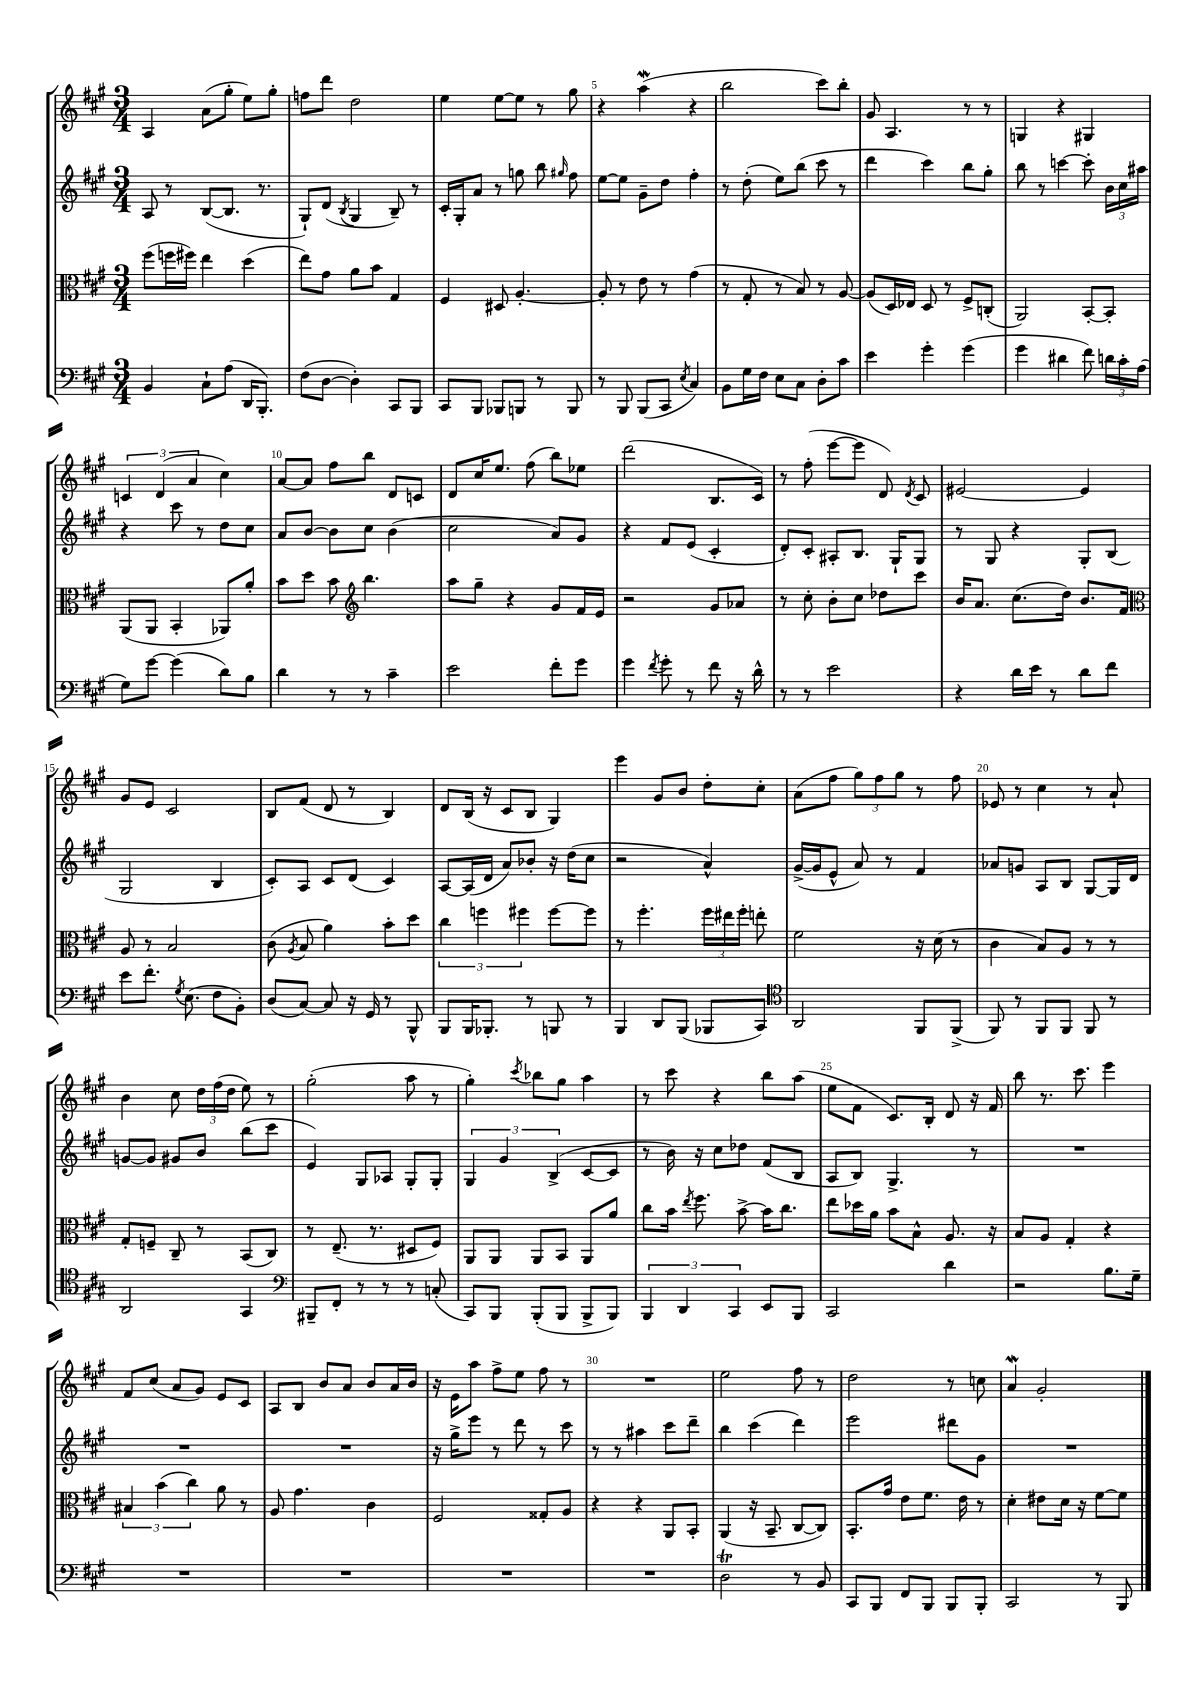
<<
\new StaffGroup <<
\new Staff = "s0" {
    \clef treble \key a \major \numericTimeSignature \time 3/4
    \autoBeamOff a4 a'8[( gis''8]-. e''8[) gis''8]-. |
    f''8[ d'''8] d''2 |
    e''4 e''8[~ e''8] r8 gis''8 |
    r4 a''4\mordent( r4 |
    b''2 cis'''8[) b''8]-. |
    gis'8 a4. r8 r8 |
    g4 r4 gis4 |
    \tuplet 3/2 { c'4 d'4( a'4 } cis''4) |
    a'8[~ a'8] fis''8[ b''8] d'8[ c'8] |
    d'8[ cis''16 e''8.] fis''8( b''8[) ees''8] |
    d'''2( b8.[ cis'16]) |
    r8 fis''8-.( e'''8[~ e'''8] d'8) \acciaccatura { d'8 } cis'8 |
    eis'2~ eis'4 |
    gis'8[ e'8] cis'2 |
    b8[ fis'8]( d'8 r8 b4) |
    d'8[ b16]( r16 cis'8[ b8] gis4) |
    e'''4 gis'8[ b'8] d''8[-. cis''8]-. |
    a'8[( fis''8] \tuplet 3/2 { gis''8[) fis''8 gis''8] } r8 fis''8 |
    ees'8 r8 cis''4 r8 a'8-! |
    b'4 cis''8 \tuplet 3/2 { d''16[ fis''16( d''16] } e''8) r8 |
    gis''2-.( a''8 r8 |
    gis''4-.) \acciaccatura { cis'''8 } bes''8[ gis''8] a''4 |
    r8 cis'''8 r4 b''8[ a''8]( |
    e''8[ fis'8] cis'8.[) b16]-. d'8 r16 fis'16 |
    b''8 r8. cis'''8. e'''4 |
    fis'8[ cis''8]( a'8[ gis'8]) e'8[ cis'8] |
    a8[ b8] b'8[ a'8] b'8[ a'16 b'16] |
    r16 e'16[ a''8] fis''8[-> e''8] fis''8 r8 |
    R2. |
    e''2 fis''8 r8 |
    d''2 r8 c''8 |
    a'4\mordent gis'2-. \bar "|." |
}
\new Staff = "s1" {
    \clef treble \key a \major \numericTimeSignature \time 3/4
    \autoBeamOff a8 r8 b8[~( b8.] r8. |
    gis8[-!) d'8]( \acciaccatura { b8 } gis4 b8--) r8 |
    cis'16[-. gis16-. a'8] r8 g''8 b''8 \grace { gis''16 } fis''8 |
    e''8[~ e''8] gis'8[-- d''8] fis''4-. |
    r8 d''8-.( e''8[) b''8]( cis'''8 r8 |
    d'''4 cis'''4) b''8[ gis''8]-. |
    b''8 r8 c'''4~ c'''8-. \tuplet 3/2 { b'16[ cis''16 ais''16] } |
    r4 cis'''8 r8 d''8[ cis''8] |
    a'8[ b'8]~ b'8[ cis''8] b'4( |
    cis''2 a'8[) gis'8] |
    r4 fis'8[ e'8]( cis'4-. |
    d'8[-.) cis'8]-. ais8[-. b8.] gis16[-! gis8] |
    r8 gis8 r4 gis8[-. b8]( |
    gis2 b4 |
    cis'8[-.) a8] cis'8[ d'8]( cis'4) |
    a8[~ a16( d'16] a'8[) bes'8]-. r16 d''16[( cis''8] |
    r2 a'4-^) |
    gis'16[~->( gis'16 e'8]-^ a'8) r8 fis'4 |
    aes'8[ g'8] a8[ b8] gis8[~ gis16 d'16] |
    g'8[~ g'8] gis'8[ b'8] b''8[( cis'''8] |
    e'4) gis8[ aes8] gis8[-. gis8]-. |
    \tuplet 3/2 { gis4 gis'4 b4->( } cis'8[~ cis'8] |
    r8 b'16) r16 cis''8[ des''8] fis'8[( b8] |
    a8[ b8]) gis4.-> r8 |
    R2. |
    R2. |
    R2. |
    r16 gis''16[-> e'''8] r8 d'''8 r8 cis'''8 |
    r8 r8 ais''4 cis'''8[ d'''8]-- |
    b''4 cis'''4( d'''4) |
    e'''2 dis'''8[ gis'8] |
    R2. \bar "|." |
}
\new Staff = "s2" {
    \clef alto \key a \major \numericTimeSignature \time 3/4
    \autoBeamOff fis''8[( f''16 fis''16]) e''4 d''4( |
    e''8[) gis'8] a'8[ b'8] gis4 |
    fis4 dis8 a4.~-. |
    a8-. r8 e'8 r8 gis'4( |
    r8 gis8-. r8 b8) r8 a8~ |
    a8[( d16) ees16] d8 r8 fis8[-> c8]-.( |
    a,2) b,8[~-. b,8]-. |
    a,8[( a,8] b,4-. aes,8[) a'8]-. |
    b'8[ d''8] b'8 \clef treble b''4. |
    a''8[ gis''8]-- r4 gis'8[ fis'16 e'16] |
    r2 gis'8[ aes'8] |
    r8 cis''8-. b'8[-. cis''8] des''8[ cis'''8] |
    b'16[ a'8.] cis''8.[( d''16]) b'8.[ fis'16] |
    \clef alto a8 r8 b2 |
    cis'8( \acciaccatura { a8 } b8 a'4) b'8[-. d''8] |
    \tuplet 3/2 { cis''4 f''4 fis''4 } fis''8[~ fis''8] |
    r8 fis''4.-. \tuplet 3/2 { fis''16[ eis''16 fis''16]-. } e''8-. |
    fis'2 r16 d'16( r8 |
    cis'4 b8[) a8] r8 r8 |
    gis8[-. f8]-- cis8-- r8 b,8[( cis8]) |
    r8 e8.--( r8. dis8[ fis8]) |
    a,8[ a,8] a,8[ b,8] a,8[ a'8] |
    cis''8[ b'16] \acciaccatura { e''8 } fis''8. b'8~-> b'16[ cis''8.] |
    e''8[ des''16 a'16] b'8[ b8]-^ a8. r16 |
    b8[ a8] gis4-. r4 |
    \tuplet 3/2 { bis4 b'4( cis''4) } a'8 r8 |
    a8 gis'4. cis'4 |
    fis2 gisis8[-. a8] |
    r4 r4 a,8[ b,8]-. |
    a,4( r16 b,8.-- cis8[~ cis8]) |
    b,8.[-. gis'16] e'8[ fis'8.] e'16 r8 |
    d'4-. eis'8[ d'16] r16 fis'8[~ fis'8] \bar "|." |
}
\new Staff = "s3" {
    \clef bass \key a \major \numericTimeSignature \time 3/4
    \autoBeamOff b,4 cis8[-! a8]( d,16[ b,,8.]-.) |
    fis8[( d8]~ d4-.) cis,8[ b,,8] |
    cis,8[ b,,8] bes,,8[ b,,8] r8 b,,8 |
    r8 b,,8 b,,8[( cis,8] \acciaccatura { e8 } cis4) |
    b,8[ gis16 fis16] e8[ cis8] d8[-. cis'8] |
    e'4 gis'4-. gis'4( |
    gis'4 dis'4 fis'8) \tuplet 3/2 { d'16[ cis'16-. a16]( } |
    gis8[) gis'8]~ gis'4( d'8[) b8] |
    d'4 r8 r8 cis'4-- |
    e'2 fis'8[-. gis'8] |
    gis'4 \acciaccatura { fis'8 } gis'8-. r8 fis'8 r16 d'16-^ |
    r8 r8 e'2 |
    r4 d'16[ e'16] r8 d'8[ fis'8] |
    e'8[ fis'8.]-. \acciaccatura { gis8 } e8.( fis8[ b,8]-.) |
    d8[( cis8]~) cis8 r16 gis,16 r8 b,,8-^ |
    b,,8[ b,,16 bes,,8.]-. r8 b,,8 r8 |
    b,,4 d,8[ b,,8]( bes,,8[ cis,8]) |
    \clef tenor a,2 fis,8[ fis,8]->( |
    fis,8) r8 fis,8[ fis,8] fis,8 r8 |
    a,2 gis,4 |
    \clef bass bis,,8[-- fis,8]-. r8 r8 r8 c8-.( |
    cis,8[) b,,8] b,,8[-.( b,,8] b,,8[-> b,,8]) |
    \tuplet 3/2 { b,,4 d,4 cis,4 } e,8[ b,,8] |
    cis,2 d'4 |
    r2 b8.[ gis16]-- |
    R2. |
    R2. |
    R2. |
    R2. |
    d2\trill r8 b,8 |
    cis,8[ b,,8] fis,8[ b,,8] b,,8[ b,,8]-. |
    cis,2 r8 b,,8 \bar "|." |
}
>>
>>
\layout { \context { \Score currentBarNumber = #2 \override BarNumber.break-visibility = ##(#f #t #t) barNumberVisibility = #(every-nth-bar-number-visible 5) } }
